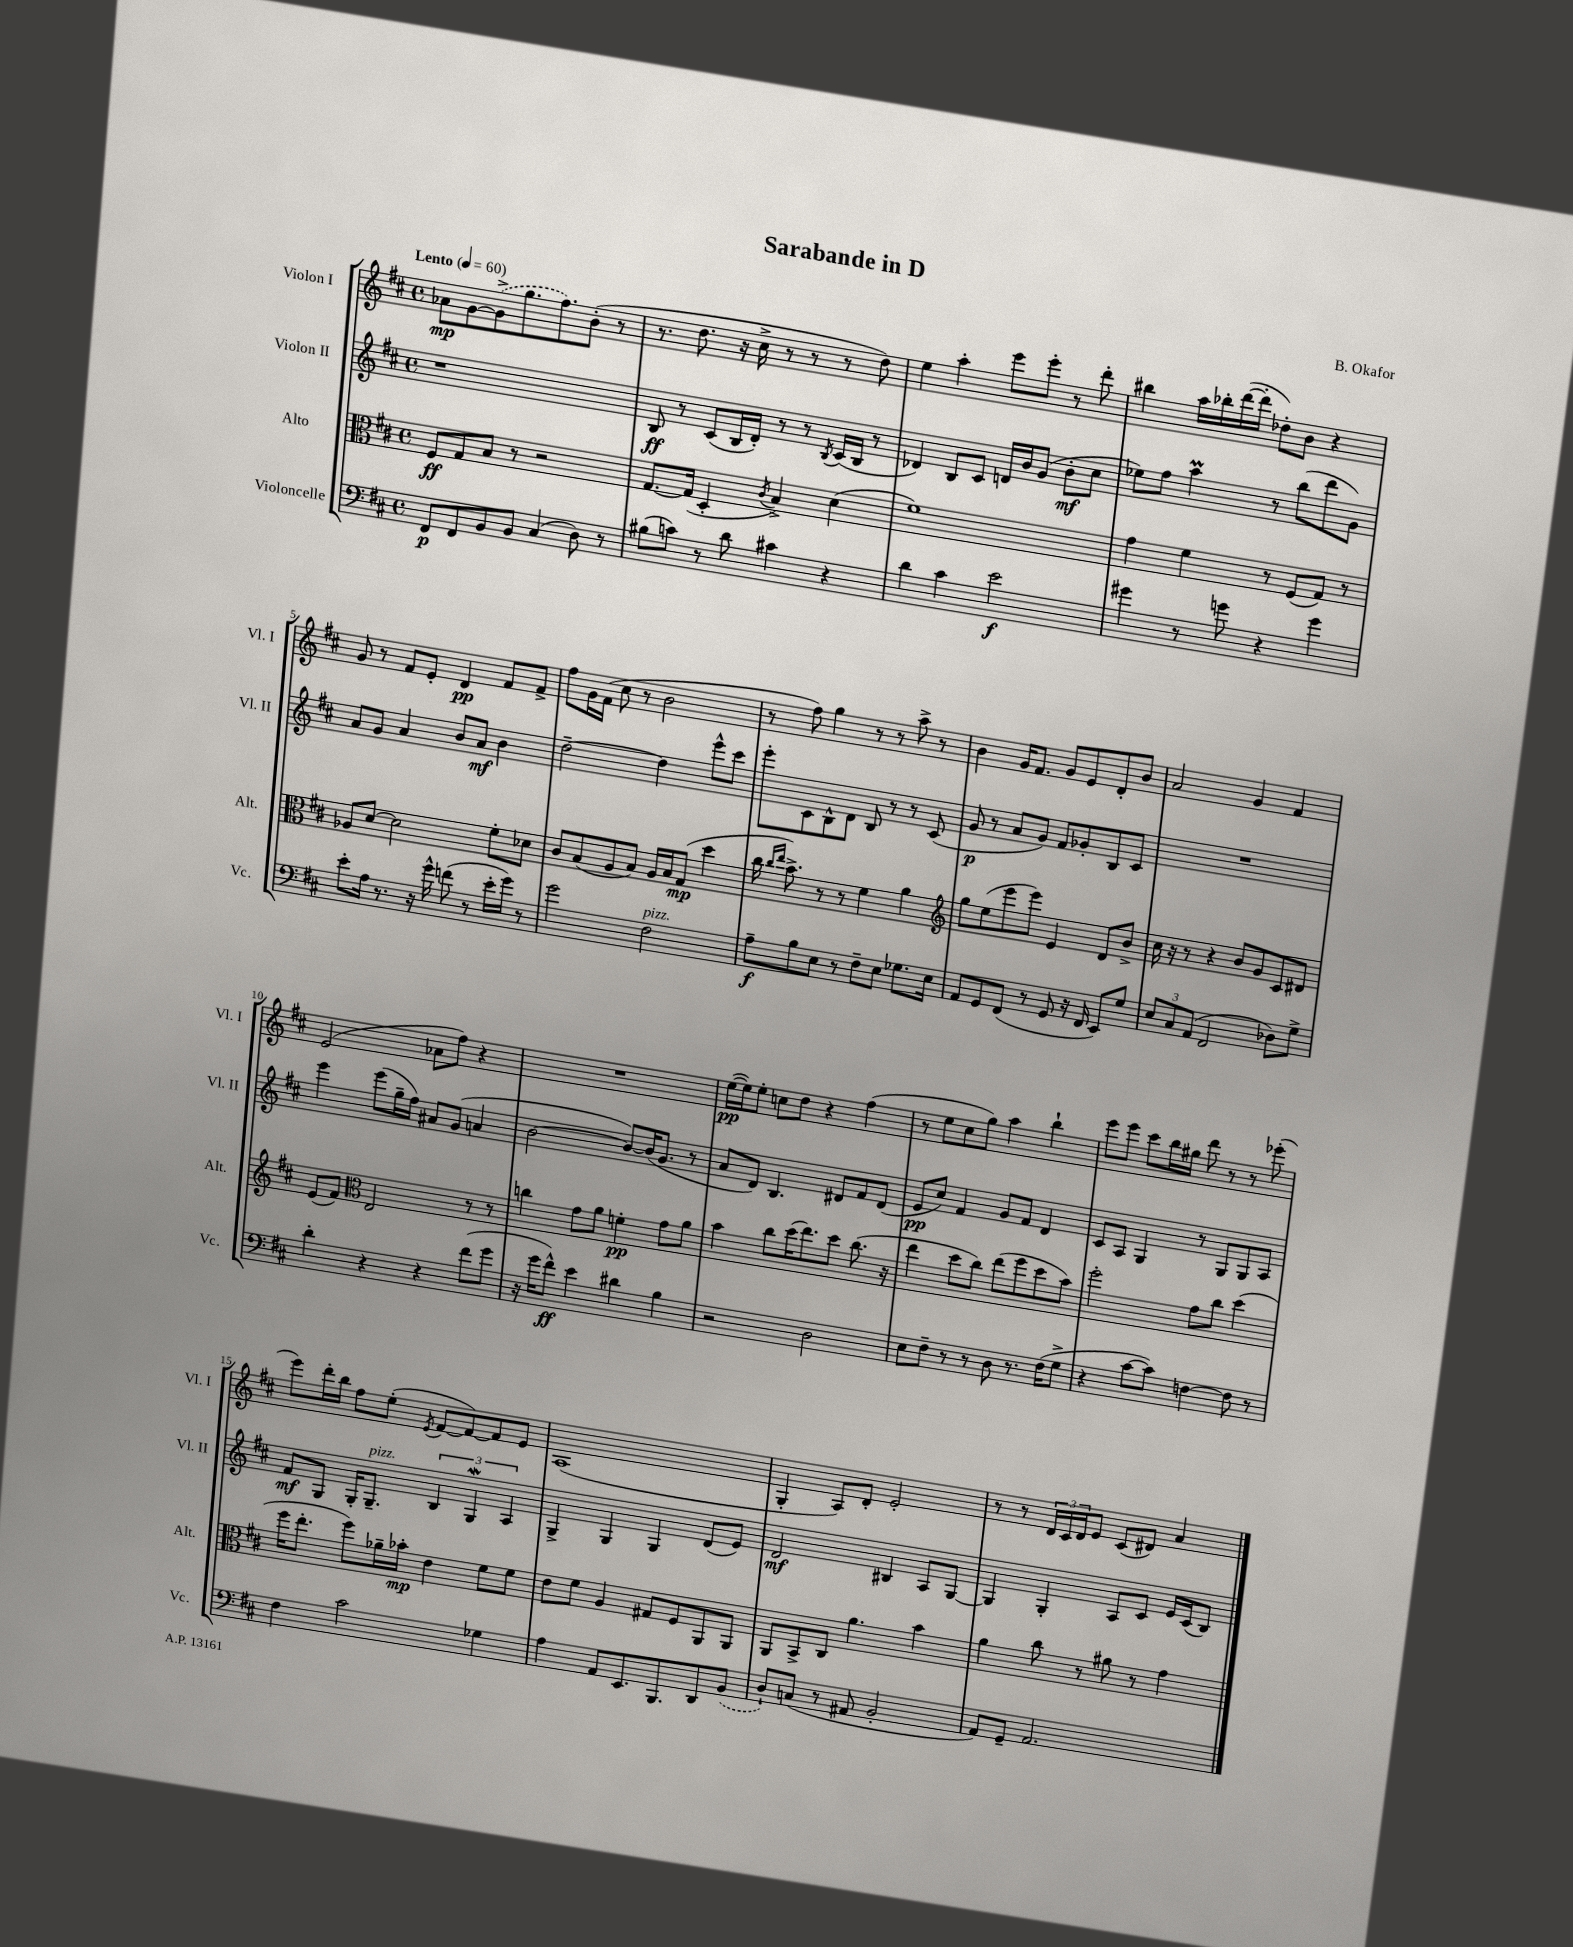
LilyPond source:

\header { title = "Sarabande in D" composer = "B. Okafor" }
<<
\new StaffGroup <<
\new Staff = "s0" \with { instrumentName = "Violon I" shortInstrumentName = "Vl. I" } {
    \clef treble \key d \major \defaultTimeSignature \time 4/4 \tempo "Lento" 4 = 60
    aes'8\mp g'8~ \once \slurDashed g'8->( g''8. fis''8.) b'8-.( r8 |
    r8. d''8. r16 cis''16-> r8 r8 r8 d''8) |
    e''4 a''4-. e'''8 e'''8-. r8 d'''8-. |
    bis''4 a''16 bes''16-. d'''16~( d'''16-. des''8-.) b'8 r4 |
    g'8 r8 fis'8 e'8-. d'4\pp fis'8 fis'8-> |
    fis''8 g'16 fis'16( cis''8 r8 b'2 |
    r8 fis''8) g''4 r8 r8 a''8-> r8 |
    b'4 g'16 fis'8. g'8 e'8 d'8-. b'8 |
    a'2 g'4 fis'4 |
    e'2( aes'8 fis''8) r4 |
    R1 |
    e''16~\pp( e''16) e''8-. c''8 d''8 r4 fis''4( |
    r8 e''8 cis''8 g''8) a''4 b''4-! |
    e'''8 e'''8 cis'''8 b''16 gis''16 d'''8 r8 r8 ees'''8-.( |
    e'''8) d'''16-. b''16 fis''8 e''8-.( \acciaccatura { e'8 } fis'8~ fis'8~) fis'8 e'8 |
    a1( |
    g4-. a8) d'8-. e'2-. |
    r8 r8 \tuplet 3/2 { d'16 cis'16 d'16 } e'8 cis'8( dis'8) a'4 \bar "|." |
}
\new Staff = "s1" \with { instrumentName = "Violon II" shortInstrumentName = "Vl. II" } {
    \clef treble \key d \major \defaultTimeSignature \time 4/4
    r1 |
    b8\ff r8 cis'8( b16 d'16-.) r8 r8 \acciaccatura { b8 } cis'16( b16 r8 |
    des'4) b8 cis'8 d'16 b'16 g'8( b'8-.\mf cis''8 |
    ees''8) fis''8 a''4\prall r8 b''8( d'''8 g'8) |
    a'8 g'8 a'4 b'8 a'8\mf b'4 |
    d''2~-- d''4 e'''8-^ cis'''8 |
    e'''8-. cis'8 b8-^ d'8 b8 r8 r8 cis'8( |
    g'8\p r8 a'8 g'8) fis'8 ges'8-. b8 cis'8 |
    R1 |
    e'''4 e'''8( g''16-- fis''16) ais'8 g'8( a'4 |
    b'2~ b'8~) b'16( g'8. r8 |
    a'8 d'8) b4. dis'8 fis'8 dis'8( |
    e'8\pp cis''8) fis'4 g'8 fis'8 d'4 |
    cis'8 a8 g4 r8 g8 g8 a8 |
    fis'8\mf g8 g16-. g8.--^\markup { \italic "pizz." } \tuplet 3/2 { b4 g4\mordent a4 } |
    g4-> g4 g4 d'8( e'8) |
    d'2\mf bis4 a8 g8~ |
    g4 g4-. a8 cis'8 e'16 cis'16( b8) \bar "|." |
}
\new Staff = "s2" \with { instrumentName = "Alto" shortInstrumentName = "Alt." } {
    \clef alto \key d \major \defaultTimeSignature \time 4/4
    fis8\ff g8 b8 r8 r2 |
    g8.~ g16( d4-. \acciaccatura { cis'8 } b4->) d'4( |
    fis'1) |
    g'4 fis'4 r8 fis8( g8) r8 |
    aes8 d'8~ d'2 fis'8-. des'8 |
    cis'8 b8( a8 b8) a16 b16 g8\mp( d''4 |
    cis''16 \grace { cis''16 e''16 } b'8.->) r8 r8 fis'4 a'4 |
    \clef treble g''8 e''8( e'''8 e'''8) e'4 d'8 b'8-> |
    cis''16 r16 r8 r4 b'8 g'8 cis'8 dis'8 |
    e'8( fis'8) \clef alto e2 r8 r8 |
    c''4 g'8 a'8 f'4-.\pp g'8 a'8 |
    b'4 cis''8 d''16( e''8.) d''8 cis''8.( r16 |
    e''4 d''8 cis''8) e''8( fis''8 d''8 b'8) |
    fis''2-. g'8 cis''8 d''4( |
    fis''16 e''8.-. fis''8) aes'16-- bes'16-.\mp e'4 fis'8 fis'8 |
    e'8 fis'8 a4 gis8 fis8 a,8 a,8 |
    a,8 b,8-> cis8 a'4. b'4 |
    a'4 cis''8 r8 ais'8 r8 g'4 \bar "|." |
}
\new Staff = "s3" \with { instrumentName = "Violoncelle" shortInstrumentName = "Vc." } {
    \clef bass \key d \major \defaultTimeSignature \time 4/4
    fis,8\p fis,8 b,8 b,8 cis4( d8) r8 |
    bis8( c'8) r8 d'8 cis'4 r4 |
    d'4 cis'4 e'2\f |
    gis'4 r8 g'8 r4 g'4 |
    e'8-. a16 r8. r16 g'16-^ f'8( r8 e'16-. g'16) r8 |
    g'2 fis2^\markup { \italic "pizz." } |
    a8--\f b8 e8 r8 fis8-- e8 ges8. e16 |
    a,8 g,8 fis,8( r8 g,8 r16 fis,16 e,8) g8 |
    \tuplet 3/2 { e8 cis8 a,8( } fis,2 des8) g8-> |
    d'4-. r4 r4 fis'8( g'8 |
    r16 g'16 fis'8-^\ff) e'4 dis'4 b4 |
    r2 d2 |
    e8 fis8-- r8 r8 d8 r8. fis16( g8-> |
    r4 cis'8~ cis'8) f4~ f8 r8 |
    fis4 cis'2 ges4 |
    a4 a,8 e,8. b,,8. d,8 \once \slurDashed b,8( |
    d8-!) c8( r8 ais,8 b,2-. |
    a,8) g,8-- a,2. \bar "|." |
}
>>
>>
